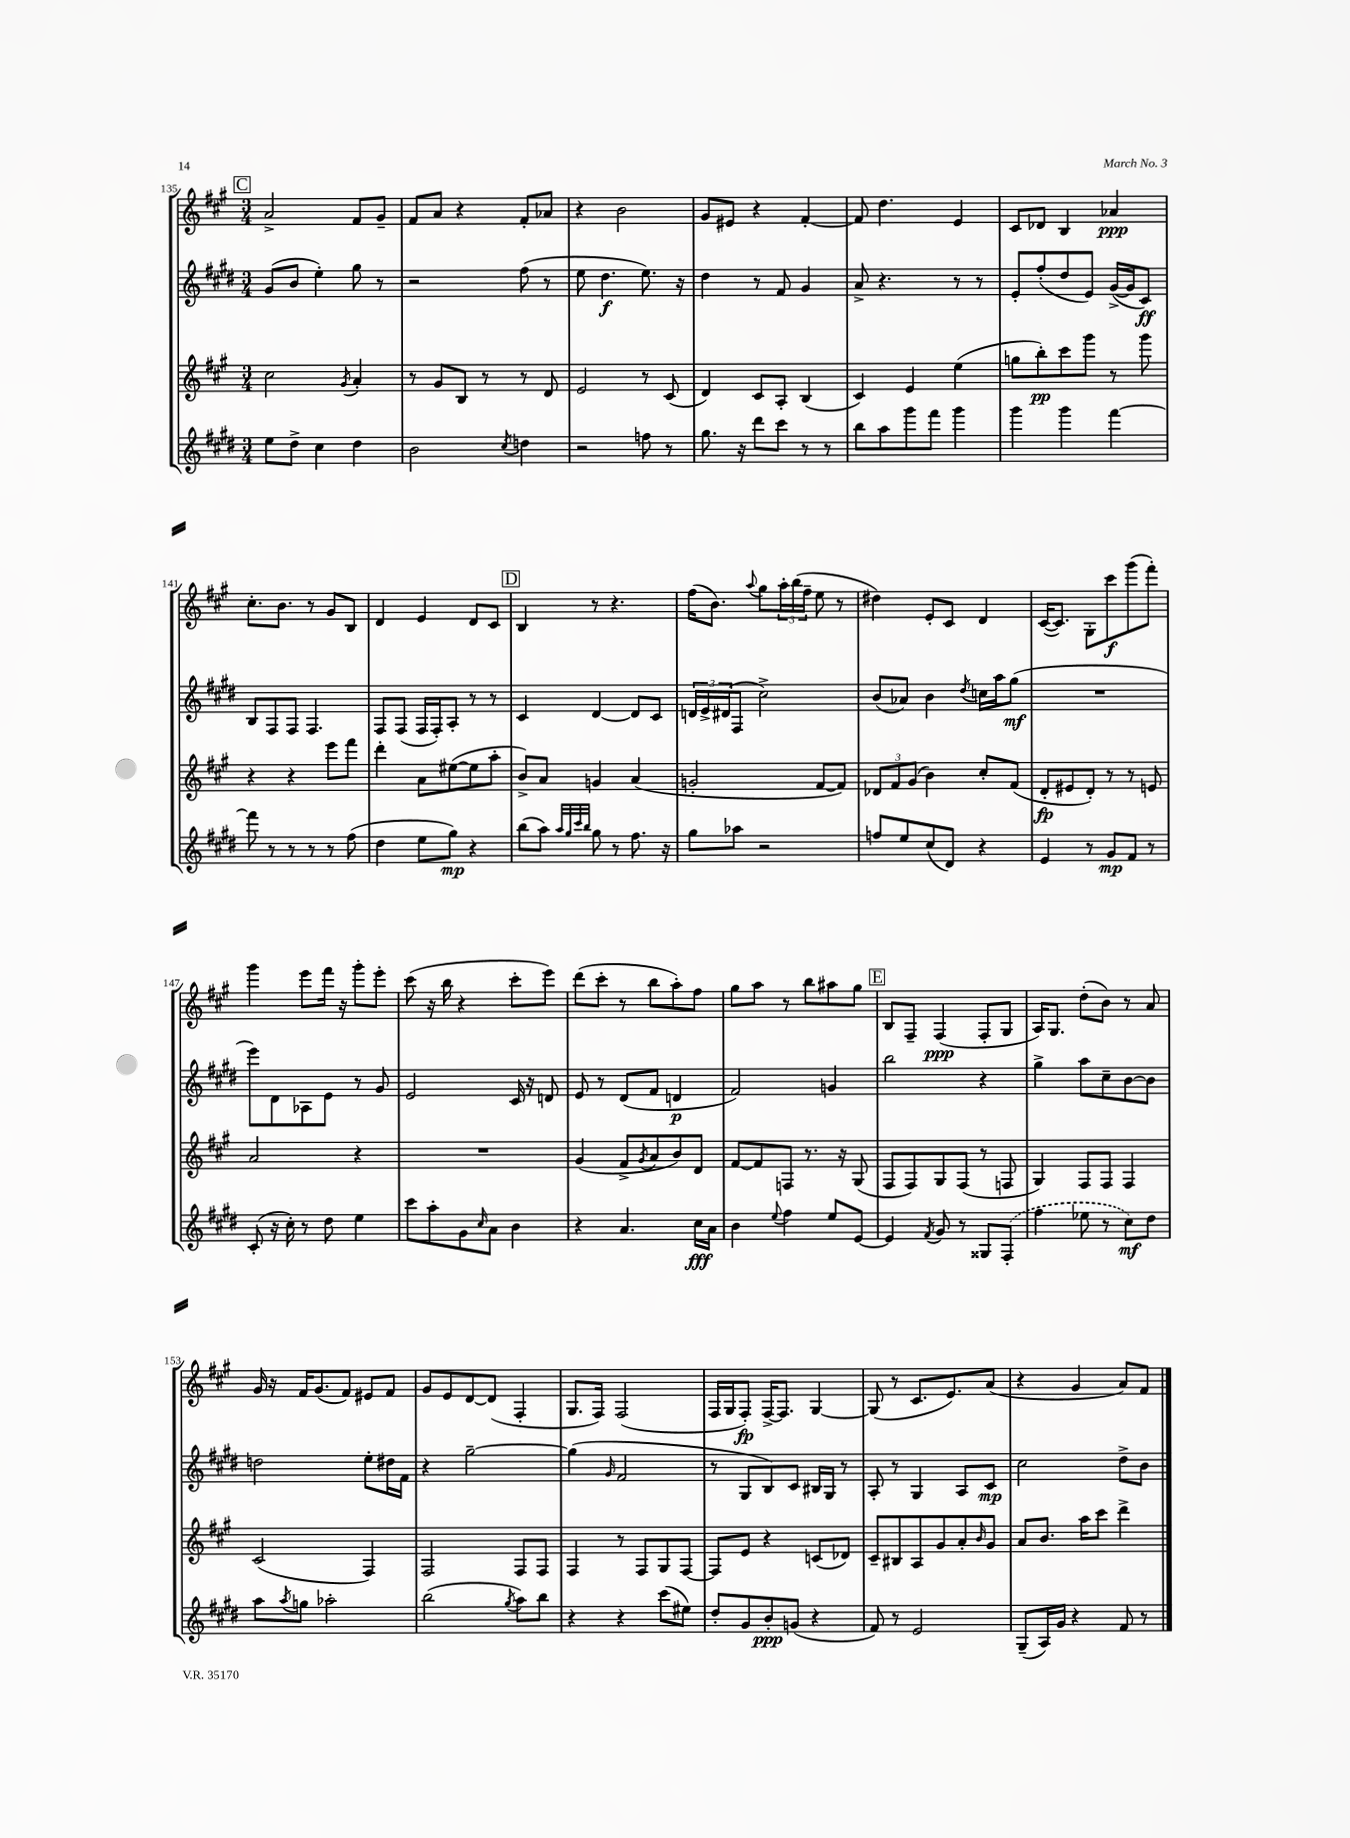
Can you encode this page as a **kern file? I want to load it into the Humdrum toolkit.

**kern	**kern	**kern	**kern
*staff4	*staff3	*staff2	*staff1
*clefG2	*clefG2	*clefG2	*clefG2
*k[f#c#g#d#]	*k[f#c#g#]	*k[f#c#g#d#]	*k[f#c#g#]
*M3/4	*M3/4	*M3/4	*M3/4
8ee	2cc#	(8g#	2a^
8dd#^	.	8b	.
4cc#	.	4ee')	.
.	8qg#	.	.
4dd#	4a'	8gg#	8f#
.	.	8r	8g#~
=	=	=	=
2b	8r	2r	8f#
.	8g#	.	8a
.	8B	.	4r
.	8r	.	.
8qcc#	.	.	.
4dd	8r	(8ff#	8f#'
.	8d	8r	8a-
=	=	=	=
2r	2e	8ee	4r
.	.	4.dd#	.
.	.	.	2b
8ff	8r	8.ee)	.
8r	(8c#	.	.
.	.	16r	.
=	=	=	=
8.gg#	4d)	4dd#	8g#
.	.	.	8e#
16r	.	.	.
8ddd#	8c#	8r	4r
8ccc#	8A'	8f#	.
8r	(4B	4g#	[4f#'
8r	.	.	.
=	=	=	=
8bb	4c#)	8a^	8f#]
8aa	.	4.r	4.dd
8ggg#	4e	.	.
8fff#	.	.	.
4ggg#	(4ee	8r	4e
.	.	8r	.
=	=	=	=
4ggg#	8gg	8e'	8c#
.	8bb')	(8ff#'	8d-
4ggg#	8ccc#	8dd#	4B
.	8ggg#	8e)	.
[4fff#	8r	([16g#^	4a-
.	.	16g#]	.
.	8ggg#	8c#)	.
=	=	=	=
8fff#]	4r	8B	8.cc#'
8r	.	8F#	.
.	.	.	8.b
8r	4r	8F#	.
8r	.	4.F#	8r
8r	8eee	.	8g#
(8ff#	8fff#	.	8B
=	=	=	=
4dd#	4ddd'	8F#	4d
.	.	(8F#	.
8ee	8a	16F#	4e
.	.	16F#')	.
8gg#)	([8ee#	8A'	.
4r	8ee#]	8r	8d
.	8aa'	8r	8c#
=	=	=	=
(8bb	8b^)	4c#	4B
8aa)	8a	.	.
32qqaa	.	.	.
32qqgg#	.	.	.
32qqccc#	.	.	.
32qqbb	.	.	.
8gg#	4g	[4d#	8r
8r	.	.	4.r
8.ff#	(4a	8d#]	.
.	.	8c#	.
16r	.	.	.
=	=	=	=
8gg#	2g'	24d	(16ff#
.	.	24e^	.
.	.	.	8.b)
.	.	(24d#	.
8aa-	.	8F#	.
.	.	.	8qqaa
2r	.	2cc#^)	8gg#
.	.	.	24aa'
.	.	.	(24bb
.	.	.	24ff#~
.	[8f#	.	8ee
.	8f#])	.	8r
=	=	=	=
8ff	12d-	(8b	4dd#)
.	12f#	.	.
8ee	.	8a-)	.
.	(12g#	.	.
(8cc#	4b)	4b	8e'
8d#)	.	.	8c#
.	.	8qdd#	.
4r	8cc#'	16cc	4d
.	.	16aa	.
.	(8f#	(8gg#	.
=	=	=	=
4e	8d'	2.r	([16c#
.	.	.	8.c#])
.	8e#	.	.
8r	8d')	.	8G#'
8g#	8r	.	8ccc#
8f#	8r	.	(8ggg#
8r	8e	.	8fff#')
=	=	=	=
(8c#'	2a	8eee)	4ggg#
16r	.	8d#	.
16cc#')	.	.	.
8r	.	8A-	8eee
8dd#	.	8e	16fff#
.	.	.	16r
4ee	4r	8r	8ggg#'
.	.	8g#	8eee'
=	=	=	=
8ccc#	2.r	2e	(8ccc#
8aa'	.	.	16r
.	.	.	16bb
8g#	.	.	4r
16qqcc#	.	.	.
8a	.	.	.
4b	.	16c#	8ccc#'
.	.	16r	.
.	.	8d	8eee)
=	=	=	=
4r	(4g#	8e	(8ddd
.	.	8r	8ccc#'
4.a	8f#^	(8d#	8r
.	8qg#	.	.
.	8a	8f#	8bb
.	8b)	4d	8aa')
16cc#	8d	.	8ff#
16a	.	.	.
=	=	=	=
4b	[8f#	2f#)	8gg#
.	8f#]	.	8aa
8qqee	.	.	.
4ff#	8F	.	8r
.	8.r	.	8bb
8ee	.	4g	8aa#
.	16r	.	.
[8e	(8G#	.	8gg#
=	=	=	=
4e]	8F#	2bb	8B
.	8F#)	.	8F#~
8qf#	.	.	.
8g#	8G#	.	(4F#
8r	(8F#	.	.
8G##	8r	4r	8F#'
(8F#'	8F	.	8G#
=	=	=	=
4ff#	4G#)	4gg#^	16A)
.	.	.	8.G#
8ee-	8F#	8aa	(8dd'
8r	8F#	8cc#~	8b)
8cc#)	4F#	[8b	8r
8dd#	.	8b]	8a
=	=	=	=
8aa	(2c#	2dd	16g#
.	.	.	16r
8qaa	.	.	.
8gg	.	.	16f#
.	.	.	(8.g#
2aa-'	.	.	.
.	.	.	8f#)
.	4F#)	8ee'	8e#
.	.	16dd#	8f#
.	.	16f#	.
=	=	=	=
(2bb	2F#	4r	8g#
.	.	.	8e
.	.	[2gg#~	[8d
.	.	.	(8d]
8qgg#	.	.	.
8aa)	8F#	.	4F#'
8bb	8F#	.	.
=	=	=	=
4r	4F#	(4gg#]	8.G#
.	.	.	16F#)
.	.	16qqg#	.
4r	8r	2f#	(2F#
.	8F#	.	.
(8ccc#	8G#	.	.
8ee#)	[8F#	.	.
=	=	=	=
8dd#'	8F#]	8r	16F#
.	.	.	16G#
8g#	8e	8G#	8F#')
8b'	4r	8B)	[16F#^
.	.	.	8.F#]
(8g	.	8c#	.
4r	(8c	16B#	[4G#
.	.	16G#	.
.	8d-)	8r	.
=	=	=	=
8f#)	8c#~	8A'	(8G#]
8r	8B#	8r	8r
2e	8A	4G#	8.c#
.	8g#	.	.
.	.	.	8.e)
.	8a'	8A	.
.	16qqb	.	.
.	8g#	8c#	(8a
=	=	=	=
(8G#~	8a	2cc#	4r
16A)	8.b	.	.
16g#	.	.	.
4r	.	.	4g#
.	16aa	.	.
.	8ccc#	.	.
8f#	4ddd^	8dd#^	8a)
8r	.	8b	8f#
==	==	==	==
*-	*-	*-	*-
